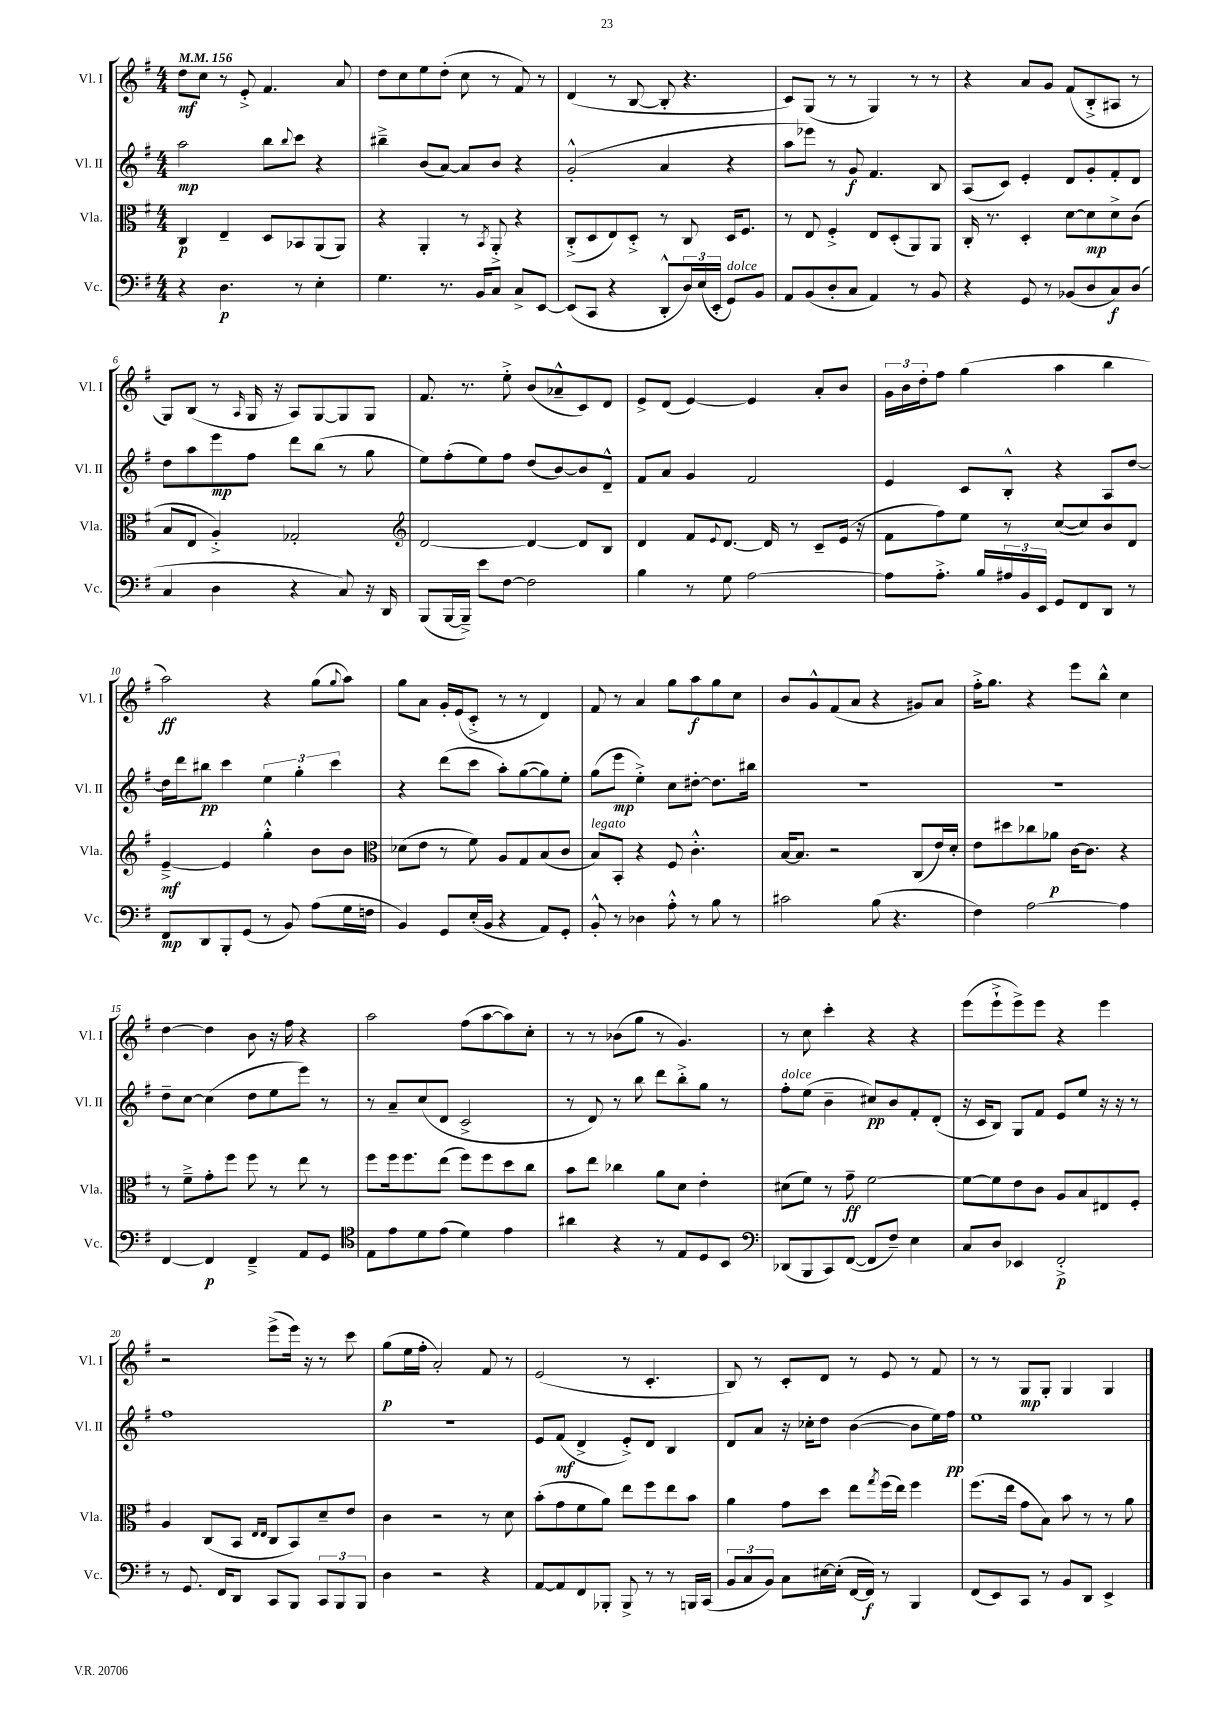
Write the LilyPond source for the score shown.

<<
\new StaffGroup <<
\new Staff = "s0" \with { instrumentName = "Vl. I" shortInstrumentName = "Vl. I" } {
    \clef treble \key g \major \numericTimeSignature \time 4/4 \tempo 4 = 156
    d''8\mf c''8 r8 e'8-.-> fis'4. a'8 |
    d''8 c''8 e''8 d''8-.( c''8 r8 fis'8) r8 |
    d'4( r8 b8~ b8-. r4. |
    c'8) g8( r8 r8 g4) r8 r8 |
    r4 a'8 g'8 fis'8( b8-.-> ais8 r8 |
    g8) b8( r8 \grace { a16 } g16 r16 a8) g8~ g8 g8 |
    fis'8. r8. e''8-.-> b'8( aes'8---^ c'8) d'8 |
    e'8-> d'8( e'4~) e'4 a'8-. b'8 |
    \tuplet 3/2 { g'16 b'16 d''16-. } fis''8 g''4( a''4 b''4 |
    a''2\ff) r4 g''8( \appoggiatura { g''8 } a''8) |
    g''8 a'8 g'16-. e'16( c'8-.-> r8 r8 d'4) |
    fis'8 r8 a'4 g''8 a''8\f g''8 c''8 |
    b'8 g'8-^ fis'8( a'8 r4 gis'8) a'8 |
    fis''16-.-> g''8. r4 e'''8 b''8-^ c''4 |
    d''4~ d''4 b'8 r16 fis''16 r4 |
    a''2 fis''8( a''8~ a''8) c''8-. |
    r8 r8 bes'8( g''8 r8 g'4.) |
    r8 c''8 c'''4-. r4 r4 |
    e'''8( e'''8-!-> e'''8->) e'''8 r4 e'''4 |
    r2 e'''8->( e'''16) r16 r8 c'''8 |
    g''8\p( e''16 fis''16-. a'2-.) fis'8 r8 |
    e'2( r8 c'4.-. |
    b8) r8 c'8-. d'8 r8 e'8 r8 fis'8 |
    r8 r8 g8\mp g8-. g4 g4 \bar "|." |
}
\new Staff = "s1" \with { instrumentName = "Vl. II" shortInstrumentName = "Vl. II" } {
    \clef treble \key g \major \numericTimeSignature \time 4/4
    a''2\mp b''8 \appoggiatura { b''8 } c'''8 r4 |
    bis''4---> b'8( a'8~) a'8 b'8 r4 |
    g'2-.-^( a'4 r4 |
    a''8 ees'''8) r8 g'8\f fis'4. b8 |
    a8( c'8) e'4-. d'8 g'8-. fis'8-. d'8 |
    d''8 a''8 e'''8\mp fis''8 d'''8 b''8( r8 g''8 |
    e''8) fis''8-.( e''8) fis''8 d''8( b'8~) b'8 d'8---^ |
    fis'8 a'8 g'4 fis'2 |
    e'4 c'8 b8-.-^ r4 a8 d''8~ |
    d''16 d'''16 bis''8\pp c'''4 \tuplet 3/2 { e''4 g''4-. c'''4 } |
    r4 d'''8( c'''8 a''8-.) g''8~( g''8) e''8-. |
    g''8( e'''8\mp e''4-.->) c''8 dis''8~-. dis''8. bis''16 |
    R1 |
    R1 |
    d''8-- c''8~ c''4( d''8 e''8 e'''8) r8 |
    r8 a'8-- c''8( d'8 c'2-> |
    r8 d'8) r8 b''8 d'''8 b''8-.-> g''8 r8 |
    fis''8-.^\markup { \italic "dolce" } e''8( b'4-- cis''8\pp) b'8 fis'8-. d'8-.( |
    r16 c'16 b8) g8 fis'8 e'8 e''8 r16 r16 r8 |
    fis''1 |
    R1 |
    e'8 fis'8\mf( d'4-> e'8-.->) d'8 b4 |
    d'8 a'8 r16 ces''16-. d''8 b'4~( b'8 e''16) fis''16\pp |
    e''1 \bar "|." |
}
\new Staff = "s2" \with { instrumentName = "Vla." shortInstrumentName = "Vla." } {
    \clef alto \key g \major \numericTimeSignature \time 4/4
    c4\p e4-- d8 bes,8 a,8( a,8) |
    r4 a,4-. r8 \acciaccatura { b,8 } a,8-.-> r4 |
    c8-.->( d8 e8) d8-.-> r8 c8 d16 fis8. |
    r8 e8 fis4-.-> e8 d8-.( a,8) a,8 |
    c16-. r8. d4-. d'8~ d'8\mp d'8-> c'8( |
    b8 e8 a4-.->) ges2-. |
    \clef treble d'2~ d'4~ d'8 b8 |
    d'4 fis'8 \appoggiatura { e'8 } d'8.~ d'16 r8 c'8-- e'16( r16 |
    fis'8 fis''8) e''8 r8 c''8~( c''8) b'8 d'8 |
    e'4~--->\mf e'4 g''4-.-^ b'8 b'8 |
    \clef alto des'8( e'8 r8 fis'8) a8 g8 b8( c'8 |
    b8^\markup { \italic "legato" }) b,8-. r4 fis8 c'4.-.-^ |
    b16~ b8. r2 c8( e'16) d'16-. |
    e'8 dis''8 ces''8 aes'8\p c'16~ c'8. r4 |
    r8 fis'8---> g'8-. fis''8 fis''8 r8 e''8 r8 |
    fis''8 fis''16 fis''8. e''8( fis''8) fis''8 d''8 c''8 |
    b'8 e''8 ces''4 a'8 d'8 e'4-. |
    dis'8( fis'8) r8 g'8--\ff fis'2~ |
    fis'8~ fis'8 e'8 c'8 a8 b8 eis8 fis8-. |
    a4 c8( b,8 \grace { e16 e16 } c8 b,8) d'8-- e'8 |
    c'4 r2 r8 d'8 |
    b'8-.( g'8 fis'8 a'8) e''8 fis''8 e''8 b'8 |
    a'4 g'8 d''8 e''8 \acciaccatura { g''8 } fis''16( e''16) fis''4 |
    fis''8.( e''16 g'8 b8) b'8 r8 r8 a'8 \bar "|." |
}
\new Staff = "s3" \with { instrumentName = "Vc." shortInstrumentName = "Vc." } {
    \clef bass \key g \major \numericTimeSignature \time 4/4
    r4 d4.\p r8 e4-. |
    g4. r8. b,16 c8 c8-> e,8~ |
    e,8( c,8 r4 d,8-.-^ \tuplet 3/2 { d16) e16( e,16-. } g,8^\markup { \italic "dolce" }) b,8 |
    a,8 b,8( d8-. c8 a,4) r8 b,8 |
    r4 g,8 r8 bes,8( d8 c8\f) d8( |
    c4 d4 r4 c8) r16 d,16 |
    b,,8( b,,16~ b,,16--->) e'8 fis8~ fis2 |
    b4 r8 g8 a2~ |
    a8 a8.-.-> b16 \tuplet 3/2 { ais16 b,16 e,16 } g,8 fis,8 d,8 r8 |
    fis,8\mp d,8 b,,8-. g,8( r8 b,8) a8( g16 f16 |
    b,4) g,8 e16-.( b,16 r4 a,8) g,8-. |
    b,8-.-^ r8 des4 a8-.-^ r8 b8 r8 |
    cis'2 b8( r4. |
    fis4) a2~ a4 |
    fis,4~ fis,4\p fis,4---> a,8 g,8 |
    \clef tenor e8 e'8 d'8 e'8( d'4) e'4 |
    ais'4 r4 r8 e8 d8 b,8 |
    \clef bass des,8( b,,8 c,8) fis,8~( fis,8 fis8--) e4 |
    c8 d8 ees,4 fis,2-.->\p |
    r8 g,8. fis,16 d,8 c,8 b,,8 \tuplet 3/2 { c,8 b,,8 b,,8 } |
    d4 r2 r4 |
    a,8~ a,8 fis,8 bes,,8-. bes,,8-> r8 r8 b,,16 c,16( |
    \tuplet 3/2 { b,8 c8 b,8) } c8 eis16~ eis16-.( fis,16~ fis,16\f) r8 b,,4 |
    fis,8( e,8) c,8 r8 b,8 d,8 e,4-> \bar "|." |
}
>>
>>
